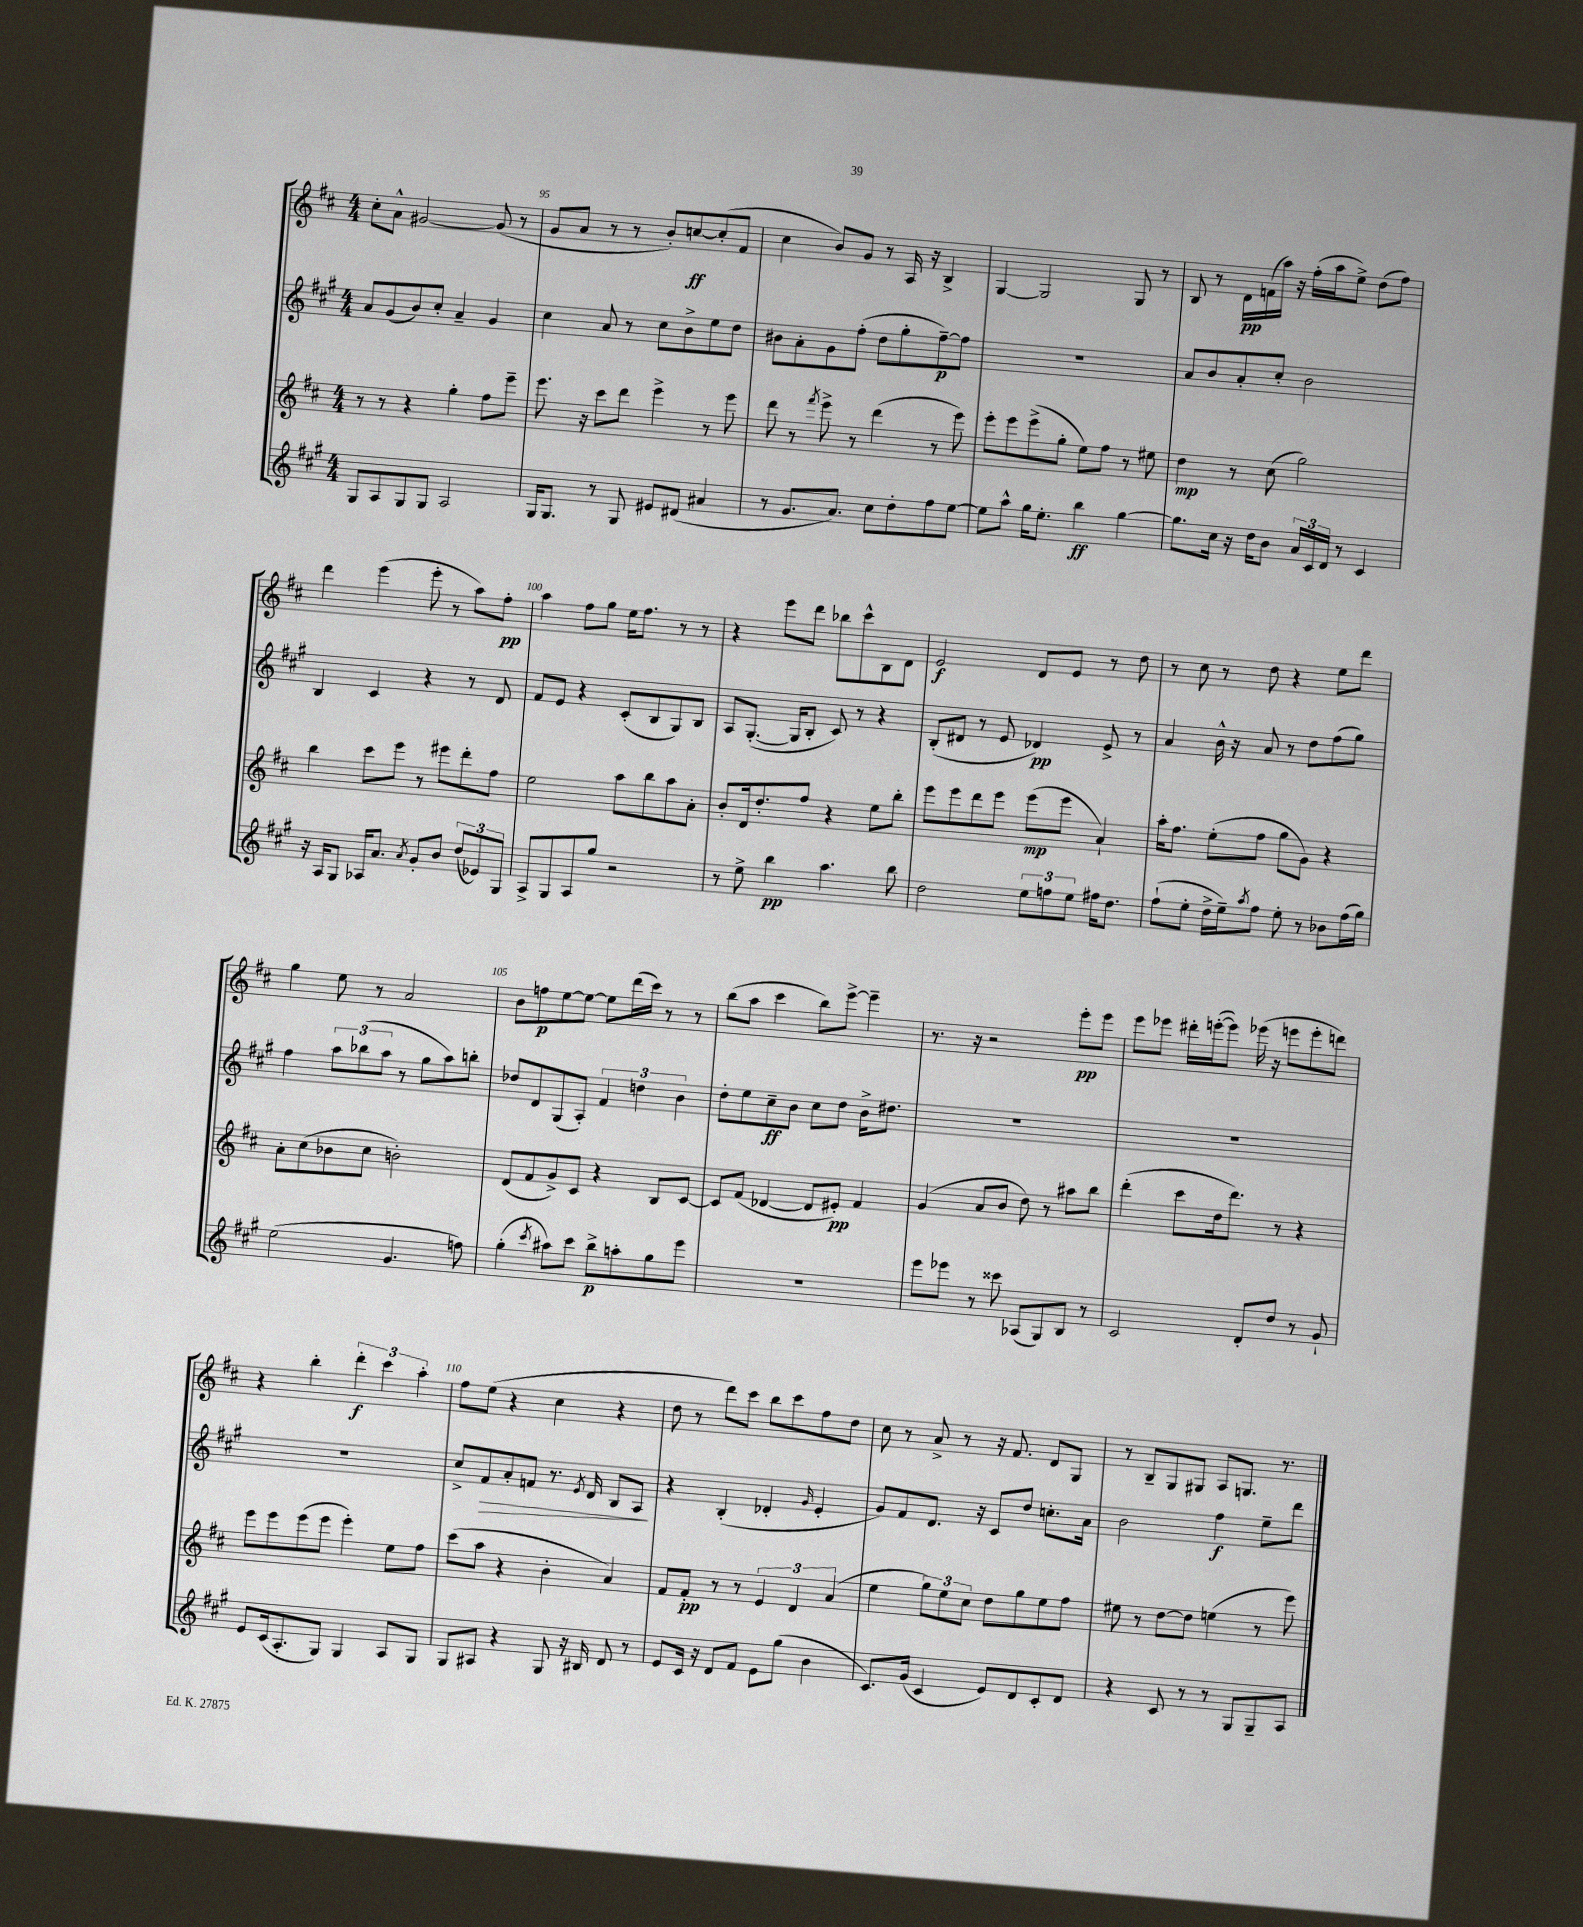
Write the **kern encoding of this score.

**kern	**kern	**kern	**kern
*staff4	*staff3	*staff2	*staff1
*clefG2	*clefG2	*clefG2	*clefG2
*k[f#c#g#]	*k[f#c#]	*k[f#c#g#]	*k[f#c#]
*M4/4	*M4/4	*M4/4	*M4/4
8G#/L	8r	8a/L	8cc#'\L
8A/	8r	(8g#/	8a^^\J
8G#/	4r	8b/)	[2g#/
8G#/J	.	8cc#'/J	.
2A/	4gg'\	4a~/	.
.	8ff#\L	4g#/	(8g#/]
.	8eee~\J	.	8r
=	=	=	=
16G#/LK	8.eee\	4cc#\	8g/L
8.G#/J	.	.	.
.	.	.	8a/J
.	16r	.	.
8r	8ccc#\L	8a/	8r
8G#/	8ddd\J	8r	8r
8e#/L	4eee^\	8cc#\L	8b'/L)
(8d#/J	.	8b^\	[8cc/
4a#/	8r	8ee\	(8cc'/]
.	8eee\	8dd\J	8f#/J
=	=	=	=
8r	8ddd\	8b#\L	4cc#\
8.g#/L	8r	8a'\	.
.	8qfff#/	.	.
.	8eee^\	8g#\	8b/L)
8.a/J)	.	.	.
.	8r	(8ff#'\J	8g/J
8cc#\L	(4ddd\	8dd\L	8r
8dd'\	.	8gg#'\	16A/
.	.	.	16r
8ff#\	8r	[8ff#~\)	4B^/
[8ee\J	8eee\)	8ff#\]J	.
=	=	=	=
8ee\]L	8eee'\L	1r	[4G/
8aa^^\J	8eee\	.	.
16gg#\LK	(8eee^\	.	2G/]
8.ee'\J	.	.	.
.	8gg'\J	.	.
4bb\	8ee\L)	.	.
.	8ff#\J	.	.
[4gg#\	8r	.	8G/
.	8ee#\	.	8r
=	=	=	=
8.gg#\]L	4dd\	8a/L	8B/
.	.	8b/	8r
16cc#\Jk	.	.	.
16r	8r	8a'/	16d\LL
16dd\LK	.	.	(16f\
8b\J	(8cc#\	8cc#'/J	16aa\JJ)
.	.	.	16r
24a/LL	2gg\)	2b\	(16ff#'\LL
24c#/	.	.	.
.	.	.	16aa\J
24d/JJ	.	.	.
8r	.	.	8ee^\J)
4c#/	.	.	(8dd\L
.	.	.	8ff#\J)
=	=	=	=
16r	4bb\	4B/	4ddd\
16A/LK	.	.	.
8G#/J	.	.	.
16A-/LK	8ccc#\L	4c#/	(4eee\
8.a/J	.	.	.
.	8eee\J	.	.
8qa/	.	.	.
8g#'/L	8r	4r	8eee'\
8b/J	8eee#\L	.	8r
(12dd/L	8ddd'\	8r	8aa\L)
12e-/)	.	.	.
.	8ff#\J	8d/	8ff#'\J
12G#/J	.	.	.
=	=	=	=
8A^/L	2ee\	8f#/L	4aa\
8G#/	.	8e/J	.
8A/	.	4r	8ff#\L
8gg#/J	.	.	8gg\J
2r	8aa\L	(8c#'/L	16ee\LK
.	.	.	8.ff#\J
.	8bb\	8B/	.
.	8aa\	8G#/)	8r
.	8a'\J	8B/J	8r
=	=	=	=
8r	8b'/L	8A/L	4r
8ee^\	16d/k	([8.G#'/J	.
.	8.dd'/	.	.
4bb\	.	.	8eee\L
.	.	16G#/]LK	.
.	8ff#/J	8B'/J	8ddd\J
4.aa\	4r	8c#/)	8bb-\L
.	.	8r	8ccc#^^\
.	8ee\L	4r	8B\
8bb\	8bb'\J	.	8d\J
=	=	=	=
2dd\	8eee\L	(8B'/L	2e/
.	8eee\	8d#/J	.
.	8ddd\	8r	.
.	8eee\J	8e/	.
12ee\L	(8eee\L	4d-/)	8d/L
12ff\	.	.	.
.	8eee\J	.	8e/J
12ee\J	.	.	.
16ff#\LK	4a`/)	8e^/	8r
8.dd\J	.	.	.
.	.	8r	8dd\
=	=	=	=
(8ff#`\L	16aa'\LK	4a/	8r
.	8.ff#\J	.	.
8ee'\J	.	.	8cc#\
16dd^\LL	(8ee'\L	16b^^\	8r
16ee~\J)	.	16r	.
8qaa/	.	.	.
8ff#\J	8ff#\J	8a/	8dd\
8ee'\	8gg\L	8r	4r
8r	8g\J)	8dd\L	.
8b-\L	4r	(8ff#\	8ee\L
(16ff#\L	.	8gg#\J)	8ddd\J
16gg#\JJ)	.	.	.
=	=	=	=
(2ee\	8a'\L	4ff#\	4gg\
.	(8cc#\	.	.
.	8b-\	12aa\L	8ee\
.	.	(12bb-\	.
.	8cc#\J	.	8r
.	.	12aa\J	.
4.g#/	2b'\)	8r	2a/
.	.	8gg#\L	.
.	.	8aa\)	.
8ff\)	.	8bb'\J	.
=	=	=	=
(4gg#'\	(8d/L	8dd-/L	8b\L
.	8f#/	8d/	8ff\
8qccc#/	.	.	.
8aa#\L)	8g^/)	(8G#/	[8ee\
8ccc#\J	8c#/J	8A'/J)	8ee\_J
8bb^\L	4r	6f#/	8ee\]L
8aa'\	.	.	(16ddd\L
.	.	6dd\	.
.	.	.	16ccc#\JJ)
8gg#\	8B/L	.	8r
.	.	6b\	.
8eee\J	[8c#/J	.	8r
=	=	=	=
1r	8c#/]L	8dd'\L	(8bb\L
.	(8f#/J	8ee\	8aa\J
.	[4d-/	8cc#~\	4ccc#\
.	.	8b\J	.
.	8d-/]L	8cc#\L	8bb\L)
.	8e#'/J)	8dd\J	[8eee^\J
.	4f#/	16b^\LK	4eee~\]
.	.	8.dd#\J	.
=	=	=	=
8eee\L	(4g/	1r	8.r
8eee-\J	.	.	.
.	.	.	16r
8r	8a/L	.	2r
8ccc##\	8b/J	.	.
(8A-/L	8dd\)	.	.
8G#/)	8r	.	.
8B/J	8aa#\L	.	8eee'\L
8r	8bb\J	.	8eee\J
=	=	=	=
2c#/	(4ddd'\	1r	8eee\L
.	.	.	8eee-\J
.	8ccc#\L	.	16ddd#'\LL
.	.	.	([16eee'\J
.	16dd\k	.	8eee\]J)
.	8.ddd\J)	.	.
8d'/L	.	.	(16eee-\
.	.	.	16r
8dd/J	8r	.	8eee\L
8r	4r	.	8eee'\
8g#`/	.	.	8ddd\J)
=	=	=	=
8e/L	8eee\L	1r	4r
(16c#/k	8eee\	.	.
8.A'/	.	.	.
.	(8eee\	.	4bb'\
8G#/J)	8eee\J	.	.
4G#/	4eee'\)	.	6ddd'\
.	.	.	6ccc#\
8A/L	8ee\L	.	.
.	.	.	6aa'\
8G#/J	8ff#\J	.	.
=	=	=	=
8G#/L	(8ccc#\L	8cc#^/L	8ff#\L
8A#/J	8aa\J	8f#/	(8ee\J
4r	4r	8a'/	4r
.	.	8f/J	.
8G#/	4b'\	8.r	4cc#\
16r	.	.	.
.	.	8qe/	.
16B#/	.	16d/	.
8d/	4a/)	8B/L	4r
8r	.	8A/J	.
=	=	=	=
8e/L	8f#/L	4r	8dd\
16c#/Jk	8f#'/J	.	8r
16r	.	.	.
8d/L	8r	(4B'/	8ddd\L)
8f#/J	8r	.	8ccc#\J
8e\L	6e/	4d-'/	8bb\L
(8gg#\J	.	.	8ccc#\
.	6d/	.	.
.	.	16qqg#/	.
4b\	.	4e'/	8ff#\
.	(6a/	.	.
.	.	.	8dd\J
=	=	=	=
8.c#/L)	4ee\	8g#/L)	8cc#\
.	.	8f#/	8r
(16g#/Jk	.	.	.
4c#/	12gg\L)	8.d/J	8a^/
.	12ee\	.	.
.	.	.	8r
.	12cc#\J	.	.
.	.	16r	.
8e/L)	8dd\L	8c#/L	16r
.	.	.	8.f#/
8d/	8gg\	8dd/J	.
8c#'/	8ee\	8.cc'\L	8d/L
8d/J	8ff#\J	.	8G/J
.	.	16a\Jk	.
=	=	=	=
4r	8ee#\	2b\	8r
.	8r	.	8B~/L
8c#/	[8dd\L	.	8G/
8r	8dd\]J	.	8G#/J
8r	(4ee\	4ff#\	8A/L
8G#/L	.	.	8.G/J
8G#~/	8r	8ee~\L	.
.	.	.	8.r
8A/J	8eee\)	8ddd\J	.
==	==	==	==
*-	*-	*-	*-
